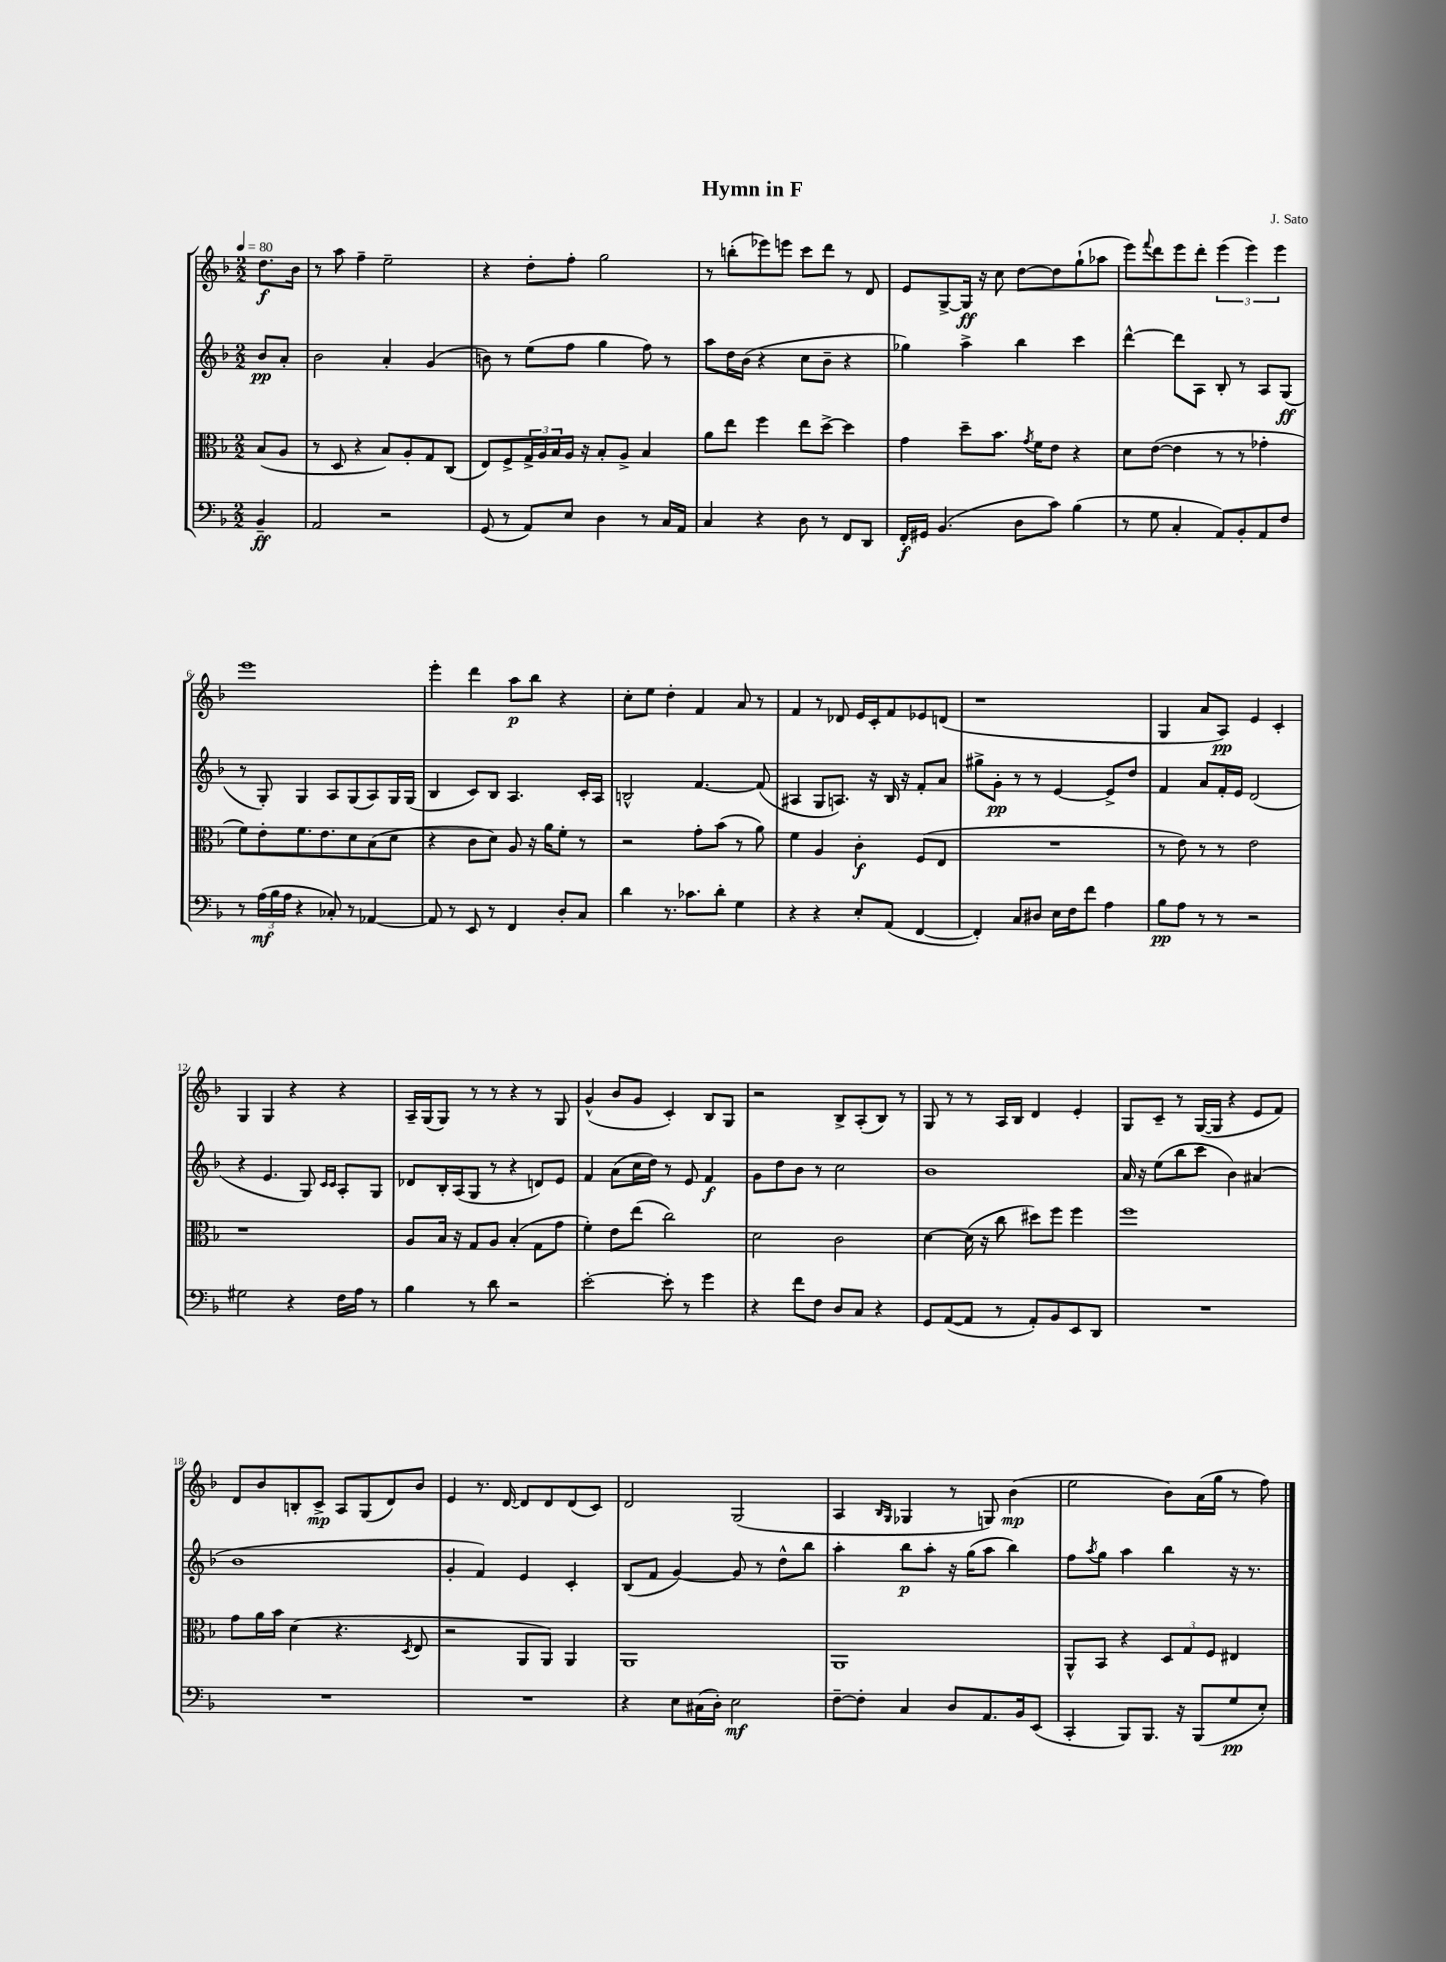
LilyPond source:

\header { title = "Hymn in F" composer = "J. Sato" }
<<
\new StaffGroup <<
\new Staff = "s0" {
    \clef treble \key f \major \numericTimeSignature \time 2/2 \partial 4 \tempo 4 = 80
    d''8.\f bes'16 |
    r8 a''8 f''4-- e''2-- |
    r4 d''8-. f''8-. g''2 |
    r8 b''8-.( ees'''8) e'''8 c'''8 d'''8 r8 d'8 |
    e'8 g8~-> g16\ff r16 c''8 d''8~ d''8 g''8-!( aes''8 |
    e'''8) \appoggiatura { f'''8 } d'''8 e'''8 d'''8-. \tuplet 3/2 { e'''4( e'''4) e'''4 } |
    e'''1 |
    e'''4-. d'''4 a''8\p bes''8 r4 |
    c''8-. e''8 d''4-. f'4 a'8 r8 |
    f'4 r8 des'8 e'16 c'16-. f'8 ees'8 d'8( |
    r1 |
    g4 a'8 a8\pp) e'4 c'4-. |
    g4 g4 r4 r4 |
    a16-- g16( g8) r8 r8 r4 r8 g8 |
    g'4-^( bes'8 g'8 c'4-.) bes8 g8 |
    r2 bes8-> a8-.( bes8) r8 |
    g8 r8 r8 a16 bes16 d'4 e'4-. |
    g8 c'8-- r8 g16~( g16 r4 e'8 f'8) |
    d'8 bes'8 b8-. c'8->\mp a8 g8( d'8) bes'8 |
    e'4 r8. d'16~ d'8 d'8 d'8( c'8) |
    d'2 g2( |
    a4 \grace { bes16 g16 } ges4 r8 g8) bes'4\mp( |
    e''2 bes'8) a'16( g''16 r8 f''8) \bar "|." |
}
\new Staff = "s1" {
    \clef treble \key f \major \numericTimeSignature \time 2/2 \partial 4
    bes'8\pp a'8-. |
    bes'2 a'4-. g'4( |
    b'8) r8 e''8( f''8 g''4 f''8) r8 |
    a''8 d''16 bes'16( r4 c''8 bes'8-- r4 |
    ges''4) a''4-> bes''4 c'''4 |
    d'''4~-^ d'''8 a8 bes8-. r8 a8 g8\ff( |
    r8 g8-.) g4 a8 g8( a8) g16 g16( |
    bes4 c'8) bes8 a4. c'16-. a16 |
    b2-^ f'4.~ f'8( |
    ais4 g8 a8.) r16 bes16 r16 f'8-. a'8 |
    gis''8-> g'8-.\pp r8 r8 e'4~ e'8-> d''8 |
    f'4 a'8 f'16-. e'16 d'2( |
    r4 e'4. g8) \grace { c'16 c'16 } a8-. g8 |
    des'8 bes16-. a16( g8 r8 r4 d'8) e'8 |
    f'4 a'8( c''16 d''16) r8 e'8 f'4\f |
    g'8 d''8 bes'8 r8 c''2 |
    bes'1 |
    a'16 r16 e''8( bes''8 c'''8 bes'4) ais'4( |
    bes'1 |
    g'4-. f'4) e'4 c'4-. |
    bes8( f'8 g'4~) g'8 r8 d''8-^ bes''8 |
    a''4-. bes''8\p a''8-. r16 g''16( a''8 bes''4) |
    f''8 \acciaccatura { a''8 } g''8 a''4 bes''4 r16 r8. \bar "|." |
}
\new Staff = "s2" {
    \clef alto \key f \major \numericTimeSignature \time 2/2 \partial 4
    bes8( a8 |
    r8 d8 r4 bes8) a8-. g8 c8( |
    e8) f8-> \tuplet 3/2 { g16-> a16 bes16 } a16 r16 bes8-. a8-> bes4 |
    a'8 e''8 f''4 e''8 d''8~-> d''4 |
    g'4 d''8-- bes'8. \acciaccatura { g'8 } f'16 e'8 r4 |
    d'8 e'8~( e'4 r8 r8 ges'4-. |
    f'8) e'8-. f'8. e'8. d'8 bes8( d'8 |
    r4 c'8 d'8) a8 r16 a'16 f'8-. r8 |
    r2 g'8-. bes'8( r8 a'8) |
    f'4 a4 c'4-.\f f8( e8 |
    R1 |
    r8 e'8) r8 r8 e'2 |
    r1 |
    a8 bes16 r16 g8 a8 bes4-.( g8 g'8 |
    f'4-.) e'8 e''8( c''2) |
    d'2 c'2 |
    d'4~ d'16( r16 c''8 dis''8) f''8 f''4 |
    f''1 |
    g'8 a'16 bes'16 d'4( r4. \acciaccatura { d8 } e8 |
    r2 a,8 a,8) a,4 |
    a,1 |
    a,1 |
    a,8-^ bes,8 r4 \tuplet 3/2 { d8 g8 f8 } eis4 \bar "|." |
}
\new Staff = "s3" {
    \clef bass \key f \major \numericTimeSignature \time 2/2 \partial 4
    bes,4--\ff |
    a,2 r2 |
    g,8( r8 a,8) e8 d4 r8 c16 a,16 |
    c4 r4 d8 r8 f,8 d,8 |
    f,16-.\f gis,16 bes,4.( d8 c'8) bes4( |
    r8 g8 c4-. a,8) bes,8-. a,8 f8 |
    r8 \tuplet 3/2 { a16\mf( bes16 a16 } r4 ces8-.) r8 aes,4~ |
    aes,8 r8 e,8 r8 f,4 d8-. c8 |
    d'4 r8. ces'8. d'8-. g4 |
    r4 r4 e8-. a,8( f,4~ |
    f,4-.) c8 dis8 e16 f16 f'8 a4 |
    bes8\pp a8 r8 r8 r2 |
    gis2 r4 f16 a16 r8 |
    bes4 r8 d'8 r2 |
    e'2~-. e'8-. r8 g'4 |
    r4 f'8 f8 d8 c8 r4 |
    g,8 a,8~( a,8 r8 a,8-.) bes,8 e,8 d,8 |
    R1 |
    R1 |
    R1 |
    r4 e8 cis16( d16-.) e2\mf |
    f8~-- f8-. c4 d8 a,8. bes,16 e,8( |
    c,4-. bes,,8) bes,,8. r16 bes,,8( g8\pp e8-.) \bar "|." |
}
>>
>>
